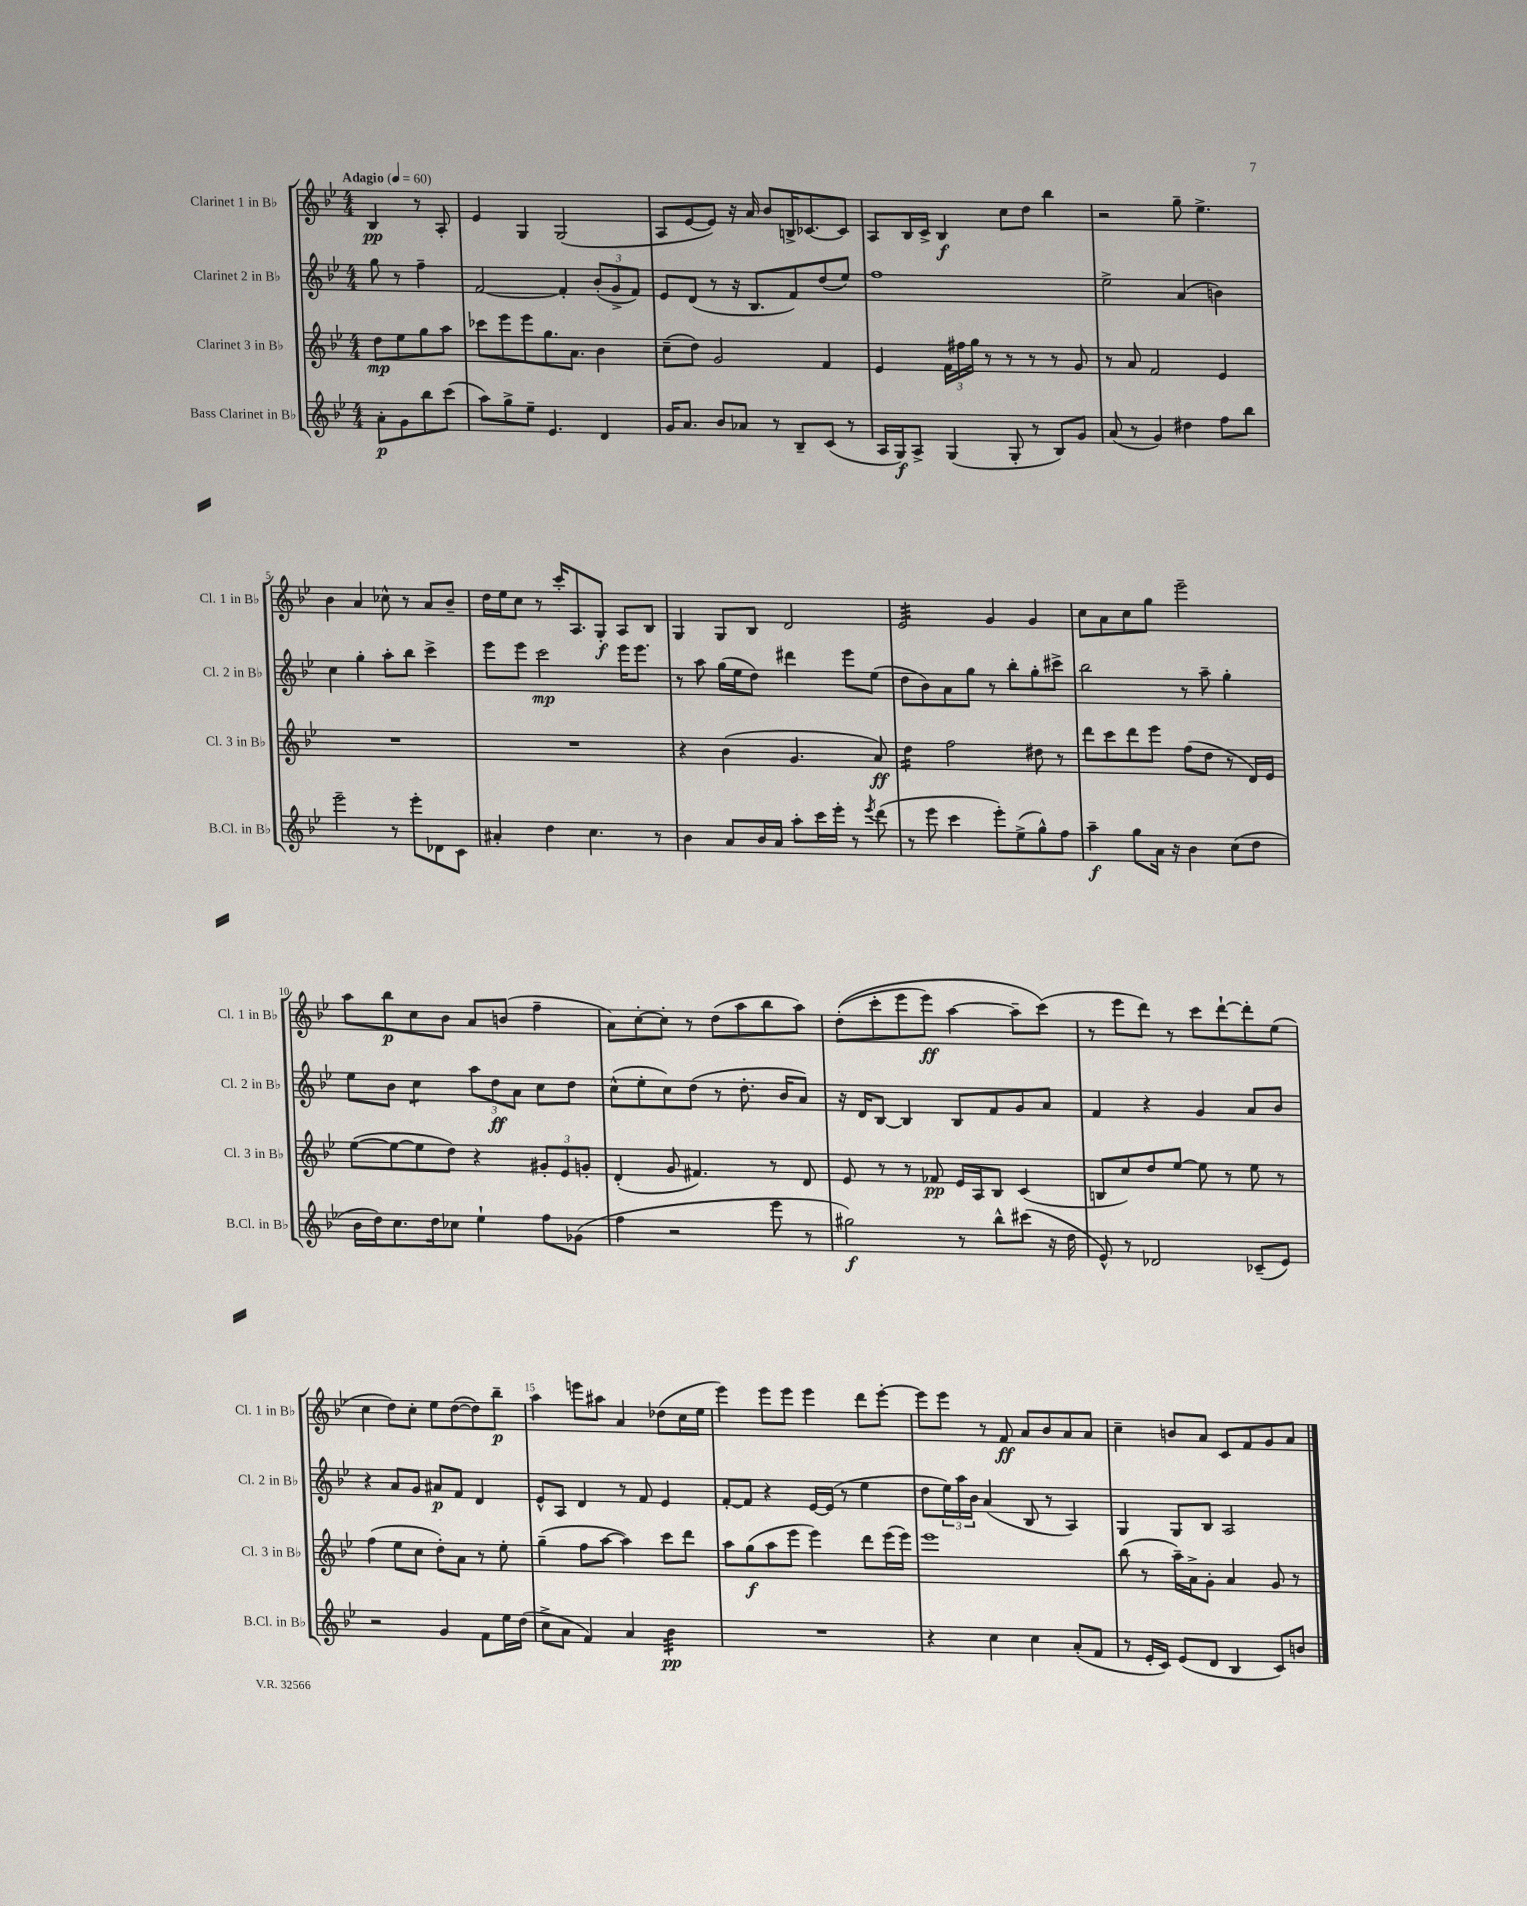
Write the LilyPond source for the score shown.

<<
\new StaffGroup <<
\new Staff = "s0" \with { instrumentName = "Clarinet 1 in Bb" shortInstrumentName = "Cl. 1 in Bb" } {
    \clef treble \key bes \major \numericTimeSignature \time 4/4 \partial 2 \tempo "Adagio" 4 = 60
    bes4\pp r8 a8-. |
    ees'4 g4 g2( |
    a8 ees'8~ ees'8) r16 a'16 bes'8 b16-> ces'8.~ ces'8 |
    a8 bes16 c'16-> bes4\f c''8 d''8 bes''4 |
    r2 g''8-- ees''4.-> |
    bes'4 a'4 ces''8-^ r8 a'8 bes'8-- |
    d''16 ees''16 c''8 r8 c'''16-. a8. g8-.\f a8 bes8 |
    g4 g8 bes8 d'2 |
    ees'2:32 g'4 g'4 |
    c''8 a'8 c''8 g''8 ees'''2-- |
    a''8 bes''8\p c''8 bes'8 a'8 b'8( f''4-- |
    a'8) c''8~-. c''8-. r8 d''8( a''8 bes''8 a''8) |
    d''8-.(\( c'''8-. ees'''8 ees'''8\ff) a''4~ a''8-- c'''8(\) |
    r8 ees'''8 d'''8) r8 c'''8 d'''8~-! d'''8-. ees''8( |
    c''4 d''8) c''8-. ees''8 d''8~( d''8) bes''8--\p |
    a''4 e'''8 ais''8 a'4 des''8( c''16 ees''16 |
    ees'''4) ees'''8 ees'''8 ees'''4 d'''8 ees'''8~-. |
    ees'''8 ees'''8 r8 f'8\ff a'8 bes'8 a'8 a'8 |
    c''4-- b'8 a'8 c'8 f'8 g'8 a'8 \bar "|." |
}
\new Staff = "s1" \with { instrumentName = "Clarinet 2 in Bb" shortInstrumentName = "Cl. 2 in Bb" } {
    \clef treble \key bes \major \numericTimeSignature \time 4/4 \partial 2
    g''8 r8 f''4-- |
    f'2~ f'4-. \tuplet 3/2 { bes'8-.( g'8-> f'8) } |
    ees'8 d'8( r8 r16 bes8. f'8) d''8( ees''8) |
    f''1 |
    ees''2-> a'4( b'4) |
    c''4 g''4-. a''8-. bes''8 c'''4-> |
    ees'''8 ees'''8 c'''2\mp ees'''16 ees'''8. |
    r8 a''8 g''16( ees''16 d''8) dis'''4 ees'''8 ees''8( |
    d''8 bes'8) a'8 g''8 r8 bes''8-. g''8-. cis'''8-> |
    bes''2 r8 a''8-- g''4-. |
    ees''8 bes'8 c''4:8 \tuplet 3/2 { a''8 d''8\ff a'8 } c''8 d''8 |
    c''8-^( ees''8-. c''8) d''8( r8 d''8.-. bes'16 a'8) |
    r16 d'16 bes8~ bes4 bes8 f'8 g'8 a'8 |
    f'4 r4 g'4 a'8 bes'8 |
    r4 a'8 g'8 ais'8\p f'8 d'4 |
    ees'8-^ a8 d'4 r8 f'8 ees'4 |
    f'8~-. f'8 r4 ees'16~ ees'16( r8 ees''4 |
    d''8 \tuplet 3/2 { ees''16) a''16 bes'16 } a'4( bes8 r8 a4) |
    g4 g8 bes8 a2 \bar "|." |
}
\new Staff = "s2" \with { instrumentName = "Clarinet 3 in Bb" shortInstrumentName = "Cl. 3 in Bb" } {
    \clef treble \key bes \major \numericTimeSignature \time 4/4 \partial 2
    d''8\mp ees''8 g''8 a''8 |
    ces'''8 ees'''8 ees'''8 g''8. a'8. bes'4 |
    c''8--( d''8) g'2 f'4 |
    ees'4 \tuplet 3/2 { f'16 fis''16 g''16 } r8 r8 r8 r8 g'8 |
    r8 a'8 f'2 ees'4 |
    R1 |
    R1 |
    r4 bes'4( g'4. a'8\ff) |
    d''4:16 f''2 dis''8 r8 |
    d'''8 c'''8 d'''8 ees'''8 f''8( d''8 r8 d'16) ees'16 |
    ees''8~( ees''8~ ees''8 d''8) r4 \tuplet 3/2 { gis'8-. ees'8 g'8-. } |
    d'4-.( g'8 fis'4.) r8 d'8 |
    ees'8 r8 r8 fes'8\pp ees'16 a16 bes8 c'4( |
    b8 c''8) d''8 ees''8~ ees''8 r8 ees''8 r8 |
    f''4( ees''8 c''8 d''8-.) a'8 r8 ees''8-. |
    g''4--( f''8 a''8~ a''4) c'''8 d'''8 |
    a''8 g''8\f( a''8 ees'''8 ees'''4) d'''8 ees'''16( ees'''16) |
    ees'''1 |
    bes''8( r8 a''16--) a'16-> g'8-. a'4 g'8 r8 \bar "|." |
}
\new Staff = "s3" \with { instrumentName = "Bass Clarinet in Bb" shortInstrumentName = "B.Cl. in Bb" } {
    \clef treble \key bes \major \numericTimeSignature \time 4/4 \partial 2
    a'8-.\p g'8 bes''8 c'''8( |
    a''8) g''8-> ees''8-- ees'4. d'4 |
    g'16 a'8. bes'8 aes'8 r8 bes8-- c'8( r8 |
    a16 g16\f) a8-> g4( g8-. r8 bes8) g'8 |
    a'8( r8 g'4) dis''4 f''8 bes''8 |
    ees'''2-- r8 ees'''8-. des'8 c'8 |
    ais'4-. d''4 c''4. r8 |
    bes'4 a'8 bes'16 a'16 a''8-. c'''16 ees'''16-. r8 \acciaccatura { ees'''8 } d'''8( |
    r8 ees'''8 c'''4 ees'''8-.) ees''8->( g''8-^) f''8 |
    a''4--\f g''8 a'16 r16 bes'4 c''8( d''8 |
    bes'16 d''16) c''8. d''16 ces''8 ees''4-! f''8 ges'8( |
    f''4 r2 ees'''8 r8 |
    gis''2\f) r8 bes''8-^ cis'''8( r16 d''16 |
    ees'8-^) r8 des'2 ces'8--( ees'8) |
    r2 g'4 f'8 ees''16 d''16( |
    c''8-> a'8 f'4) a'4 bes'4:32\pp |
    R1 |
    r4 c''4 c''4 a'8-.( f'8 |
    r8 ees'16-. c'16) ees'8( d'8 bes4 c'8) b'8 \bar "|." |
}
>>
>>
\layout { \context { \Score \override BarNumber.break-visibility = ##(#f #t #t) barNumberVisibility = #(every-nth-bar-number-visible 5) } }
